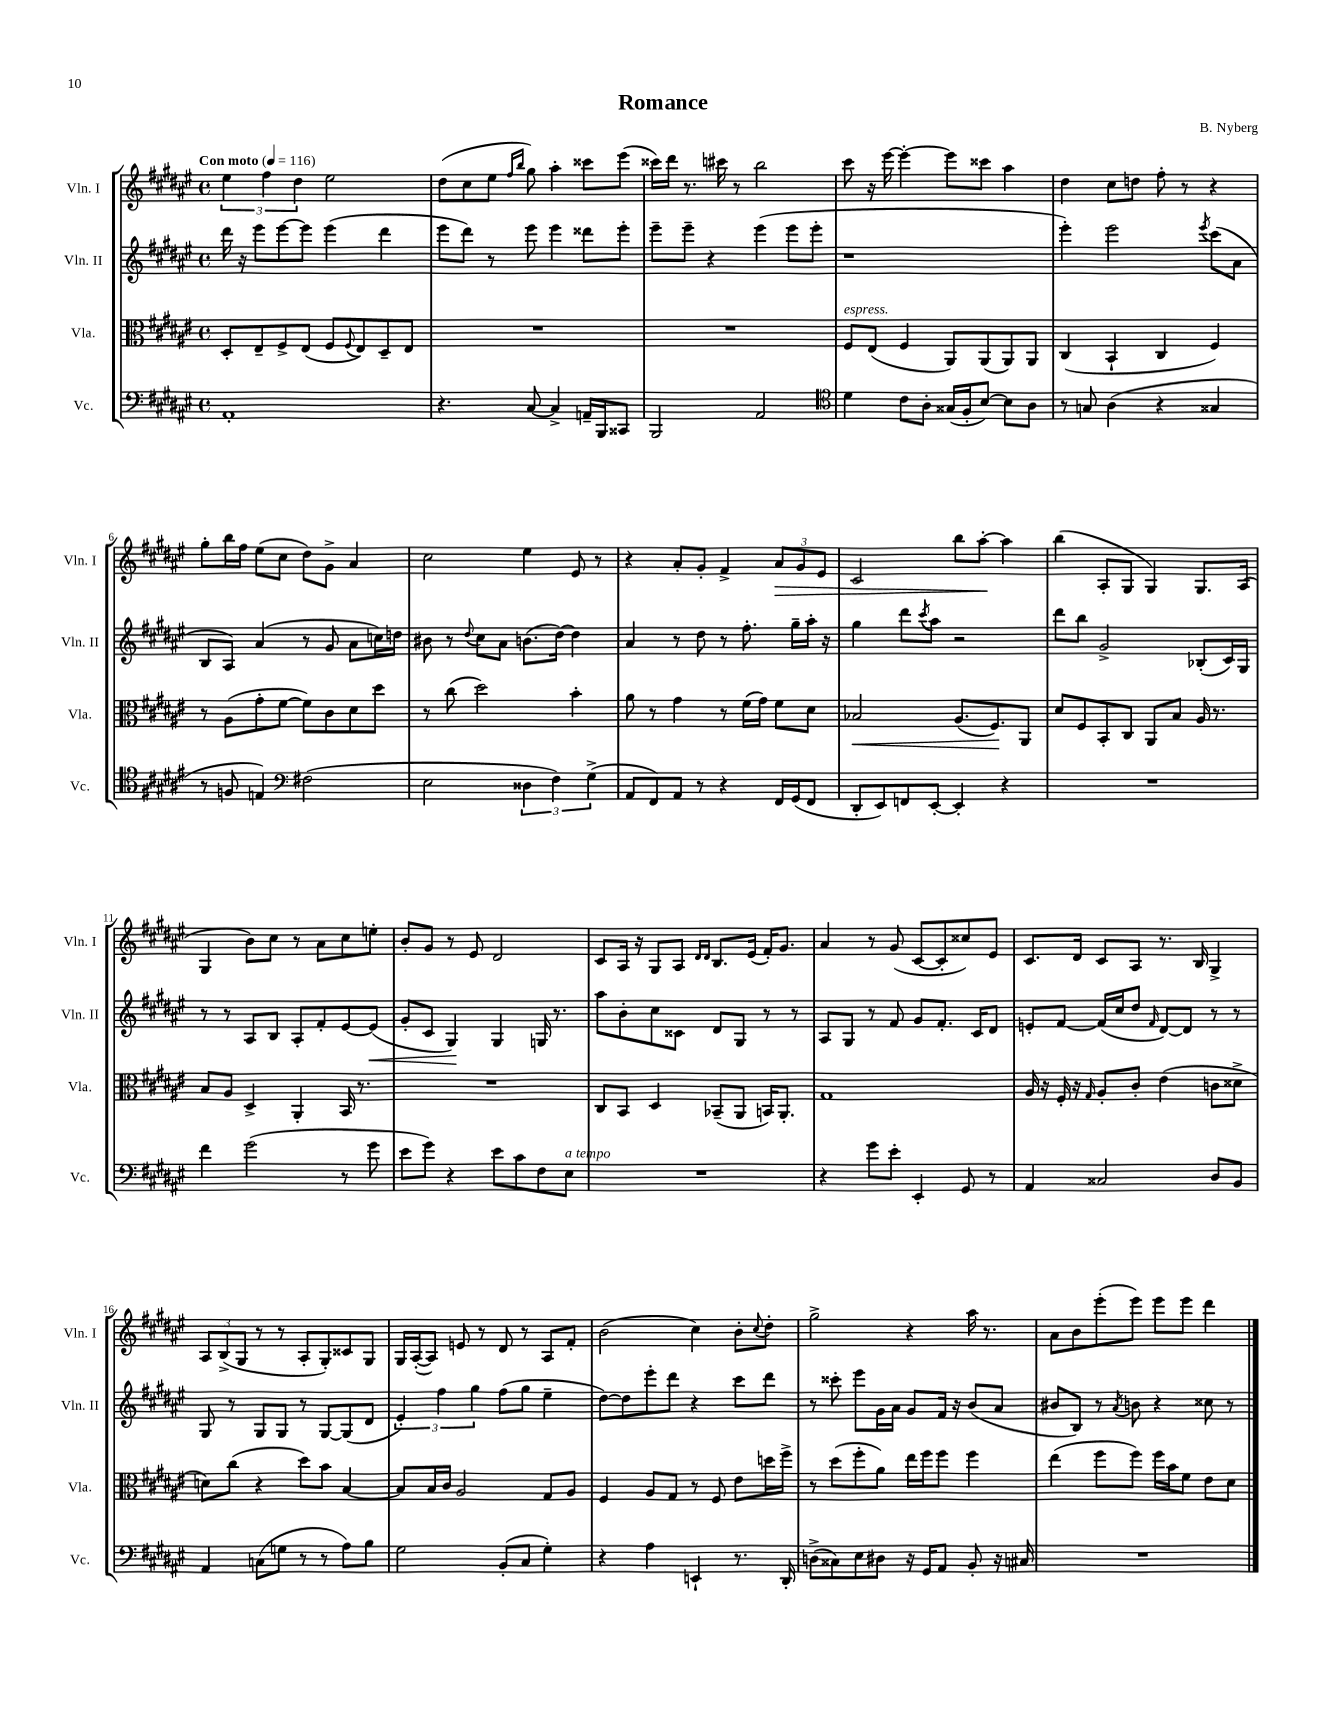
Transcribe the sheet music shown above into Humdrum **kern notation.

**kern	**kern	**kern	**kern
*staff4	*staff3	*staff2	*staff1
*clefF4	*clefC3	*clefG2	*clefG2
*k[f#c#g#d#a#e#]	*k[f#c#g#d#a#e#]	*k[f#c#g#d#a#e#]	*k[f#c#g#d#a#e#]
*M4/4	*M4/4	*M4/4	*M4/4
*met(c)	*met(c)	*met(c)	*met(c)
*MM116	*MM116	*MM116	*MM116
1AA#'	8D#'	16ddd#	6ee#
.	.	16r	.
.	8E#~	8eee#	.
.	.	.	6ff#
.	8F#^	[8eee#	.
.	.	.	6dd#
.	(8E#	8eee#]	.
.	8F#	(4eee#	2ee#
.	8qqF#	.	.
.	8E#)	.	.
.	8D#~	4ddd#	.
.	8E#	.	.
=	=	=	=
4.r	1r	8eee#	(8dd#
.	.	8ddd#)	8cc#
.	.	8r	8ee#
.	.	.	16qqff#
.	.	.	16qqbb
[8C#	.	8eee#	8gg#)
4C#^]	.	4eee#	4aa#'
16AA~	.	8ddd##	8ccc##
16BBB	.	.	.
8CC##	.	8eee#'	(8eee#
=	=	=	=
2BBB	1r	8eee#~	16ccc##)
.	.	.	16ddd#
.	.	8eee#~	8.r
.	.	4r	.
.	.	.	16ccc#
.	.	.	8r
2AA#	.	(4eee#	2bb
.	.	8eee#	.
.	.	8eee#'	.
=	=	=	=
*clefC4	*	*	*
4d#	8F#	1r	8ccc#
.	(8E#	.	16r
.	.	.	[16eee#
8c#	4F#	.	4eee#'_
8A#'	.	.	.
(16G##	8AA#)	.	8eee#]
16F#'	.	.	.
[8B)	(8AA#	.	8ccc##
8B]	8AA#)	.	4aa#
8A#	8AA#	.	.
=	=	=	=
8r	(4C#	4eee#')	4dd#
8G	.	.	.
(4A#	4BB`	2eee#	8cc#
.	.	.	8dd
4r	4C#	.	8ff#'
.	.	.	8r
.	.	8qeee#	.
4G##	4F#)	(8ccc#	4r
.	.	8a#	.
=	=	=	=
8r	8r	8B	8gg#'
8F	(8A#	8A#)	16bb
.	.	.	16ff#
4E)	8g#'	(4a#	(8ee#
.	[8f#	.	8cc#
*clefF4	*	*	*
(2F#	8f#])	8r	8dd#)
.	8c#	8g#	8g#^
.	8d#	8a#	4a#
.	8dd#	16cc)	.
.	.	16dd	.
=	=	=	=
2E#	8r	8b#	2cc#
.	(8cc#	8r	.
.	.	8qqdd#	.
.	2dd#)	8cc#	.
.	.	8a#	.
6D##	.	(8.b	4ee#
6F#)	.	.	.
.	.	[16dd#)	.
.	4b'	4dd#]	8e#
(6G#^	.	.	.
.	.	.	8r
=	=	=	=
8AA#	8a#	4a#	4r
8FF#)	8r	.	.
8AA#	4g#	8r	8a#'
8r	.	8dd#	8g#'
4r	8r	8r	4f#^
.	(16f#	8.ff#'	.
.	16g#)	.	.
16FF#	8f#	.	12a#
(16GG#	.	16gg#~	.
.	.	.	12g#
8FF#	8d#	16aa#'	.
.	.	.	12e#
.	.	16r	.
=	=	=	=
8DD#'	2B-	4gg#	2c#
8EE#)	.	.	.
8FF	.	8ddd#	.
.	.	8qccc#	.
[8EE#'	.	8aa#	.
4EE#']	(8.A#	2r	8bb
.	.	.	[8aa#'
.	8.F#)	.	.
4r	.	.	4aa#]
.	8AA#	.	.
=	=	=	=
1r	8d#	8ddd#	(4bb
.	8F#	8bb	.
.	8BB'	2g#^	8A#'
.	8C#	.	8G#
.	8AA#	.	4G#)
.	8B	.	.
.	16A#	(8B-'	8.G#
.	8.r	.	.
.	.	16c#)	.
.	.	16G#	(16A#
=	=	=	=
4f#	8B	8r	4G#
.	8A#	8r	.
(2g#	4D#^	8A#	8b)
.	.	8B	8cc#
.	4AA#'	8A#'	8r
.	.	8f#'	8a#
8r	16BB	[8e#	8cc#
.	8.r	.	.
8g#	.	(8e#]	8ee'
=	=	=	=
8e#	1r	8g#'	8b'
8g#)	.	8c#	8g#
4r	.	4G#)	8r
.	.	.	8e#
8e#	.	4G#	2d#
8c#	.	.	.
8F#	.	16G	.
.	.	8.r	.
8E#	.	.	.
=	=	=	=
1r	8C#	8aa#	8c#
.	8BB	8b'	16A#
.	.	.	16r
.	4D#	8cc#	8G#
.	.	8c##	8A#
.	.	.	16qqd#
.	.	.	16qqd#
.	(8BB-~	8d#	8.B
.	8AA#	8G#	.
.	.	.	(16e#
.	16BB)	8r	16f#')
.	8.AA#'	.	8.g#
.	.	8r	.
=	=	=	=
4r	1G#	8A#	4a#
.	.	8G#	.
8g#	.	8r	8r
8e#'	.	8f#	(8g#
4EE#'	.	8g#	[8c#
.	.	8.f#'	8c#']
8GG#	.	.	8cc##)
.	.	16c#	.
8r	.	8d#	8e#
=	=	=	=
4AA#	16A#	8e'	8.c#
.	16r	.	.
.	16F#'	[8f#	.
.	16r	.	16d#
.	16qqG#	.	.
2C##	8A#'	(16f#]	8c#
.	.	16cc#	.
.	8c#'	8dd#	8A#
.	.	16qqf#	.
.	(4e#	[8d#)	8.r
.	.	8d#]	.
.	.	.	16B
8D#	8c	8r	4G#^
8BB	8d##^	8r	.
=	=	=	=
4AA#	8d)	8G#	12A#
.	.	.	(12B^
.	(8cc#	8r	.
.	.	.	12G#
(8C	4r	8G#	8r
8G	.	8G#	8r
8r	8dd#)	8r	8A#'
8r	8b	[8G#	8G#')
8A#)	[4B	(8G#]	8c##
8B	.	8d#	8G#
=	=	=	=
2G#	8B]	6e#')	16G#
.	.	.	([16A#'
.	16B	.	8A#])
.	.	6ff#	.
.	16c#	.	.
.	2A#	.	8e
.	.	6gg#	.
.	.	.	8r
(8BB'	.	(8ff#	8d#
8C#	.	8gg#	8r
4G#')	8G#	4ee#~	8A#
.	8A#	.	8f#'
=	=	=	=
4r	4F#	[8dd#)	(2b
.	.	8dd#]	.
4A#	8A#	8eee#'	.
.	8G#	8ddd#	.
4EE`	8r	4r	4cc#)
.	8F#	.	.
8.r	8e#	8ccc#	8b'
.	.	.	8qqcc#
.	16dd	8ddd#	8dd#'
16DD#'	16ff#^	.	.
=	=	=	=
(8D^	8r	8r	2gg#^
8C##)	(8dd#	8ccc##'	.
8E#	8ff#'	8eee#	.
8D#	8a#)	16g#	.
.	.	16a#	.
16r	16ee#	8g#	4r
16GG#	16ff#	.	.
8AA#	8ff#	16f#	.
.	.	16r	.
8BB'	4ff#	(8b	16aa#
.	.	.	8.r
16r	.	8a#	.
16C#	.	.	.
=	=	=	=
1r	(4ee#	8b#	8a#
.	.	8B)	8b
.	8ff#	8r	(8eee#'
.	.	8qa#	.
.	8ff#)	8b	8eee#)
.	16ff#	4r	8eee#
.	16b	.	.
.	8f#	.	8eee#
.	8e#	8cc##	4ddd#
.	8d#	8r	.
==	==	==	==
*-	*-	*-	*-
